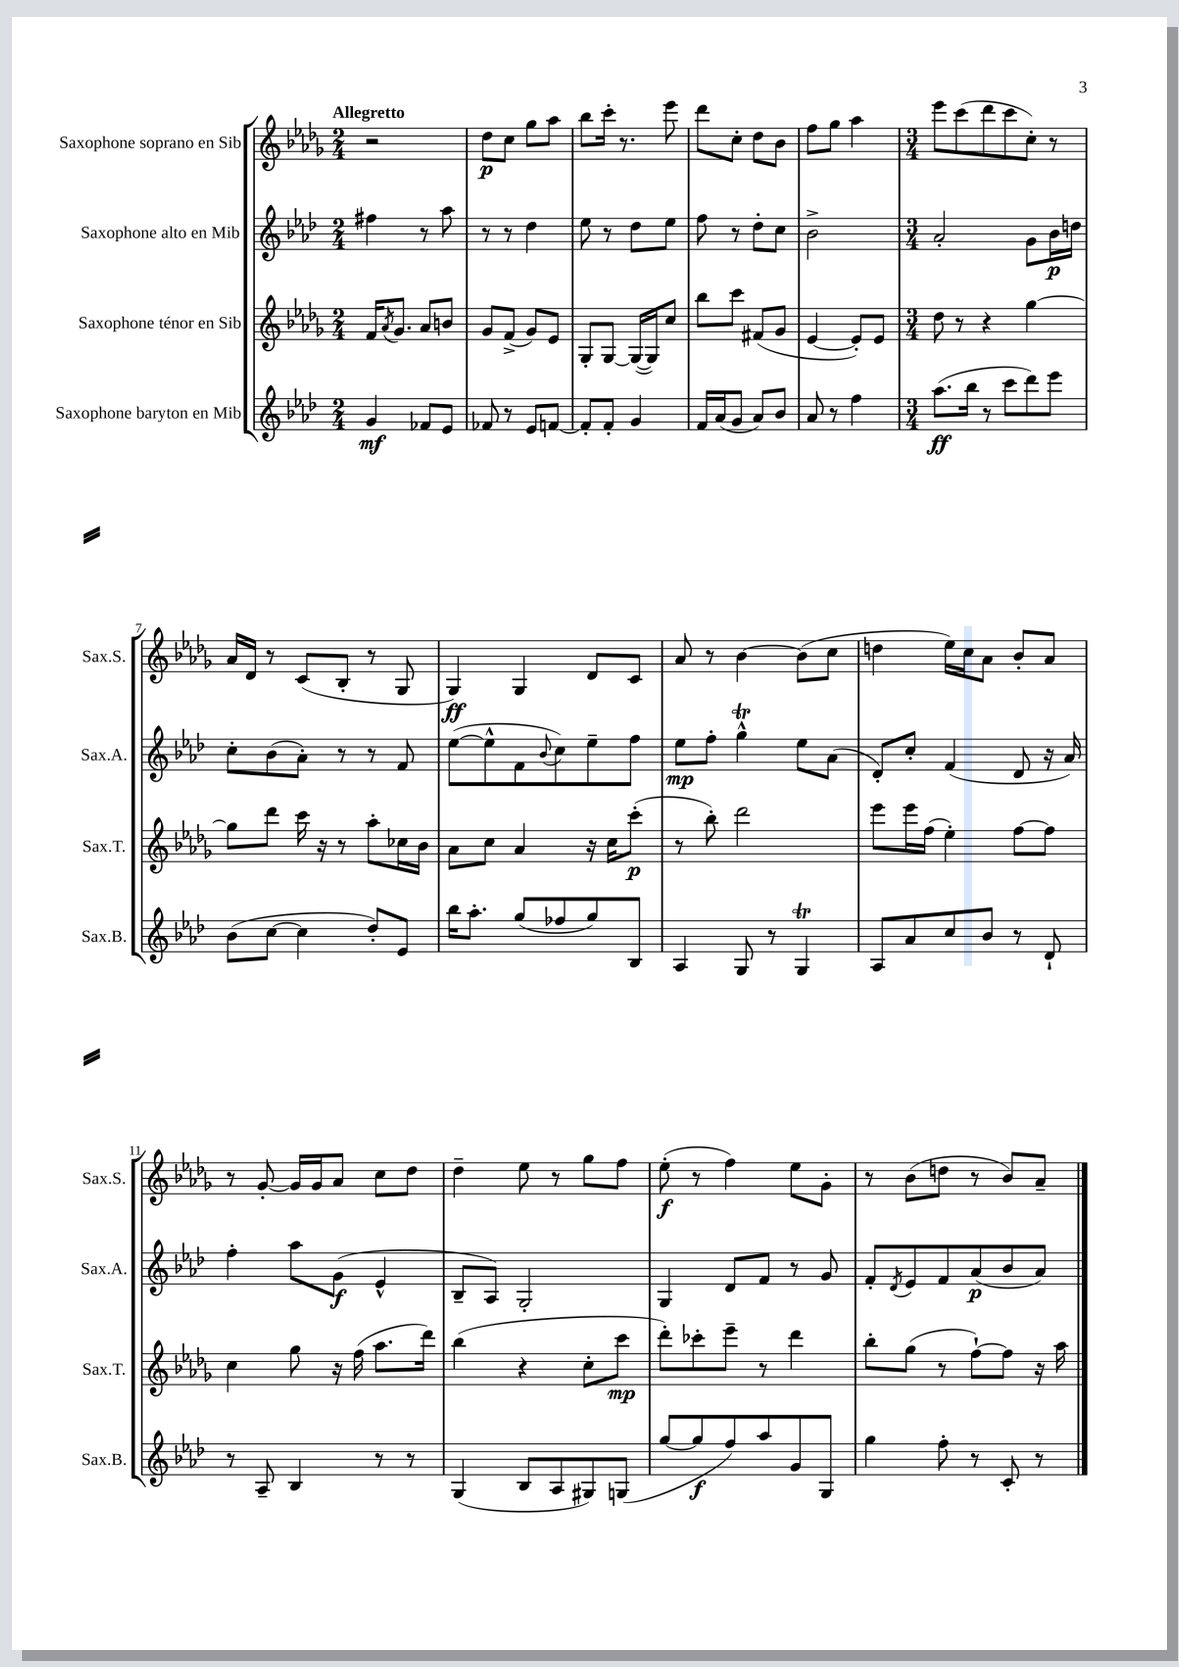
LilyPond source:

<<
\new StaffGroup <<
\new Staff = "s0" \with { instrumentName = "Saxophone soprano en Sib" shortInstrumentName = "Sax.S." } {
    \clef treble \key des \major \numericTimeSignature \time 2/4 \tempo "Allegretto"
    r2 |
    des''8\p c''8 ges''8 aes''8 |
    bes''8 c'''16-. r8. ees'''8 |
    des'''8 c''8-. des''8 bes'8 |
    f''8 ges''8 aes''4 |
    \numericTimeSignature \time 3/4 ees'''8 c'''8( des'''8 c'''8 c''8-.) r8 |
    aes'16 des'16 r8 c'8( bes8-. r8 ges8 |
    ges4\ff) ges4 des'8 c'8 |
    aes'8 r8 bes'4~ bes'8( c''8 |
    d''4 ees''16) c''16 aes'8 bes'8-. aes'8 |
    r8 ges'8~-. ges'16 ges'16 aes'8 c''8 des''8 |
    des''4-- ees''8 r8 ges''8 f''8 |
    ees''8-.\f( r8 f''4) ees''8 ges'8-. |
    r8 bes'8( d''8 r8 bes'8) aes'8-- \bar "|." |
}
\new Staff = "s1" \with { instrumentName = "Saxophone alto en Mib" shortInstrumentName = "Sax.A." } {
    \clef treble \key aes \major \numericTimeSignature \time 2/4
    fis''4 r8 aes''8 |
    r8 r8 des''4 |
    ees''8 r8 des''8 ees''8 |
    f''8 r8 des''8-. c''8 |
    bes'2-> |
    \numericTimeSignature \time 3/4 aes'2-. g'8 bes'16\p d''16 |
    c''8-. bes'8( aes'8-.) r8 r8 f'8 |
    ees''8~( ees''8-^ f'8 \appoggiatura { bes'8 } c''8) ees''8-- f''8 |
    ees''8\mp f''8-. g''4-^\trill ees''8 aes'8( |
    des'8-.) c''8-. f'4( des'8 r16 aes'16) |
    f''4-. aes''8 g'8\f( ees'4-^ |
    bes8-- aes8) g2-. |
    g4 des'8 f'8 r8 g'8 |
    f'8-. \acciaccatura { des'8 } ees'8 f'8 aes'8\p( bes'8 aes'8) \bar "|." |
}
\new Staff = "s2" \with { instrumentName = "Saxophone ténor en Sib" shortInstrumentName = "Sax.T." } {
    \clef treble \key des \major \numericTimeSignature \time 2/4
    f'16 \acciaccatura { aes'8 } ges'8. aes'8 b'8 |
    ges'8 f'8->( ges'8) ees'8 |
    ges8-. ges8~ ges16~( ges16) c''8 |
    bes''8 c'''8 fis'8( ges'8 |
    ees'4~ ees'8-.) ees'8 |
    \numericTimeSignature \time 3/4 des''8 r8 r4 ges''4~ |
    ges''8 des'''8 c'''16 r16 r8 aes''8-. ces''16 bes'16 |
    aes'8 c''8 aes'4 r16 c''16 c'''8-.\p( |
    r8 bes''8-.) des'''2 |
    ees'''8 ees'''16 f''16( ees''4-.) f''8~ f''8 |
    c''4 ges''8 r16 f''16( aes''8. des'''16) |
    bes''4( r4 c''8-. c'''8\mp |
    des'''8-.) ces'''8-. ees'''8-- r8 des'''4 |
    bes''8-. ges''8( r8 f''8~-!) f''8 r16 aes''16 \bar "|." |
}
\new Staff = "s3" \with { instrumentName = "Saxophone baryton en Mib" shortInstrumentName = "Sax.B." } {
    \clef treble \key aes \major \numericTimeSignature \time 2/4
    g'4\mf fes'8 ees'8 |
    fes'8 r8 ees'8 f'8~ |
    f'8-. f'8-. g'4 |
    f'16 aes'16( g'8 aes'8) bes'8 |
    aes'8 r8 f''4 |
    \numericTimeSignature \time 3/4 aes''8.\ff( bes''16 r8 c'''8 des'''8) ees'''8 |
    bes'8( c''8~ c''4 des''8-.) ees'8 |
    bes''16 aes''8.-. g''8( fes''8 g''8) bes8 |
    aes4 g8 r8 g4\trill |
    aes8 aes'8 c''8 bes'8 r8 des'8-! |
    r8 aes8-- bes4 r8 r8 |
    g4( bes8 aes8 gis8) g8( |
    g''8~ g''8\f f''8) aes''8 g'8 g8 |
    g''4 f''8-. r8 c'8-. r8 \bar "|." |
}
>>
>>
